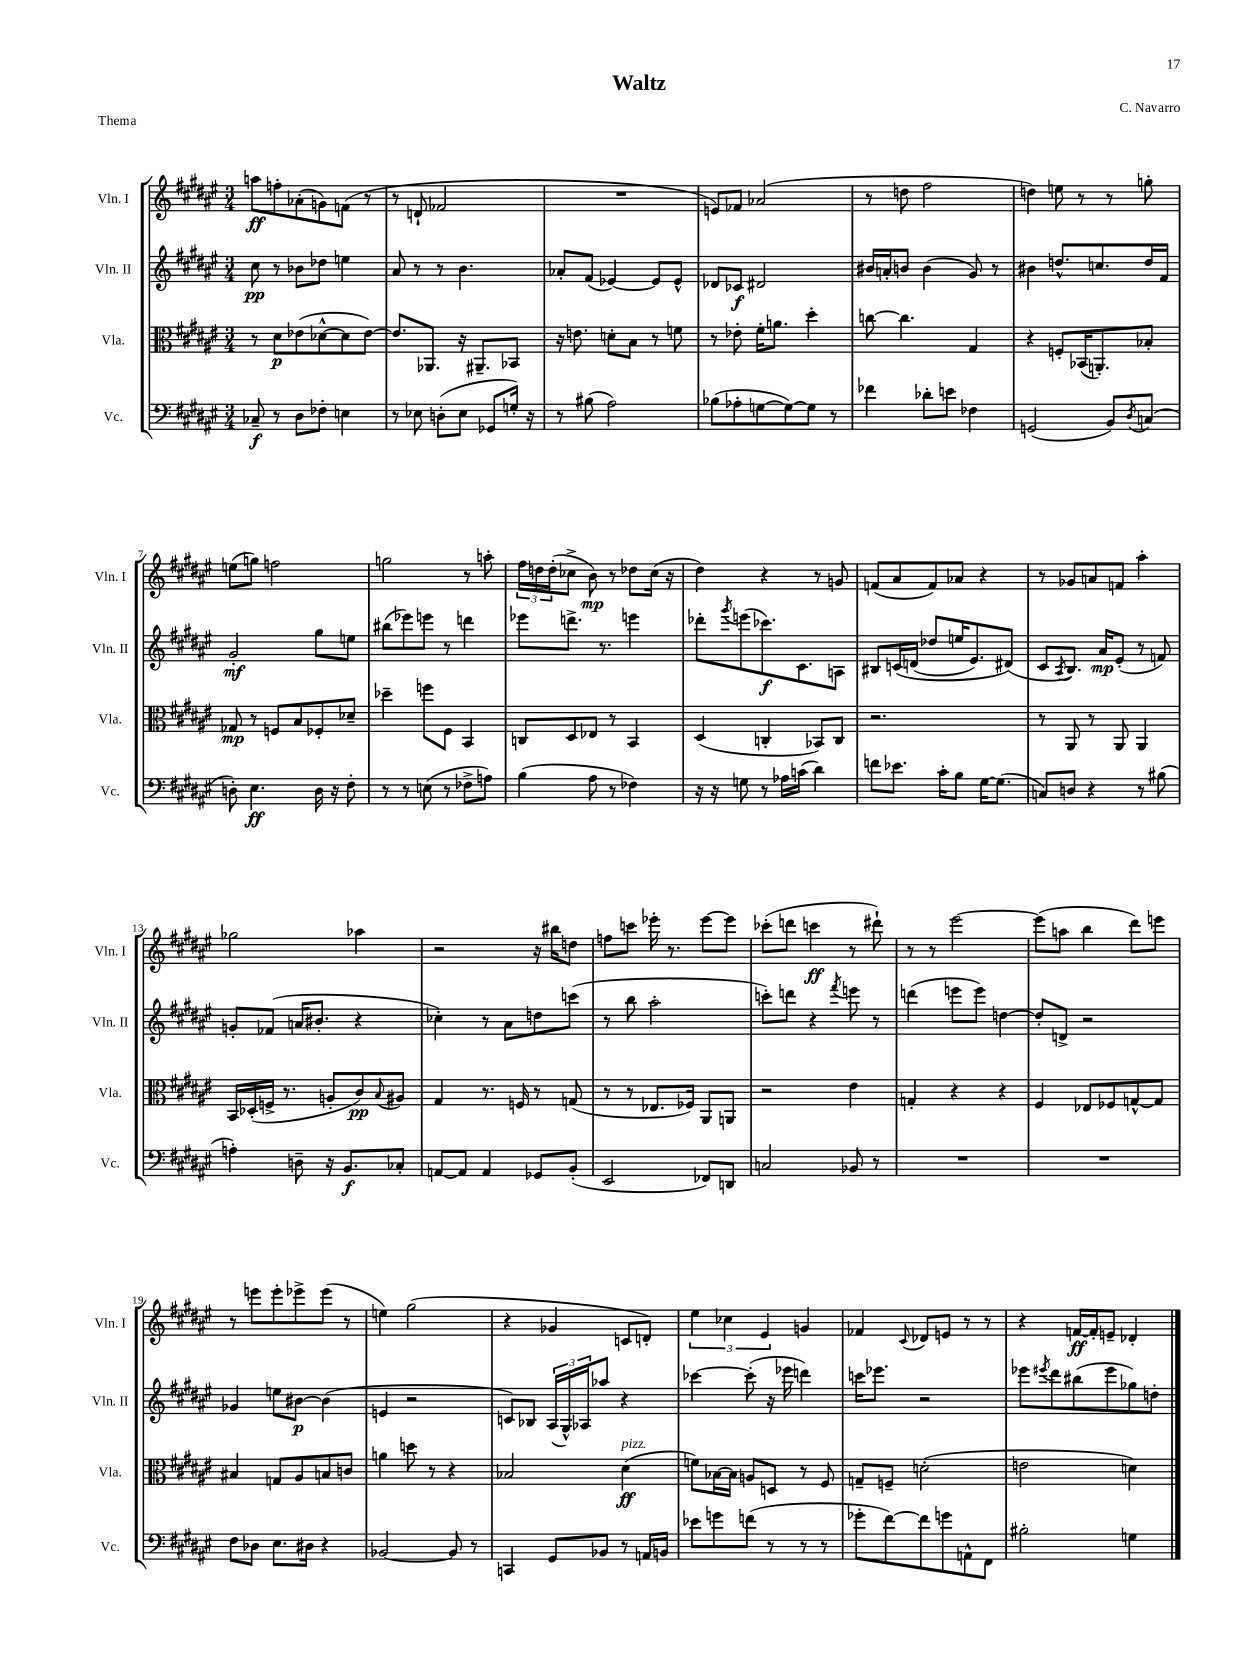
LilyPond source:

\header { title = "Waltz" composer = "C. Navarro" piece = "Thema" }
<<
\new StaffGroup <<
\new Staff = "s0" \with { instrumentName = "Vln. I" shortInstrumentName = "Vln. I" } {
    \clef treble \key fis \major \numericTimeSignature \time 3/4
    a''8\ff f''8-. aes'8-.( g'8) f'8( r8 |
    r8 d'8-! fes'2 |
    R2. |
    e'8) fes'8 aes'2( |
    r8 d''8 fis''2 |
    d''4) e''8 r8 r8 g''8-. |
    e''8( g''8) f''2 |
    g''2 r8 a''8-. |
    \tuplet 3/2 { fis''16 d''16 d''16-.( } ces''8-> b'8\mp) r8 des''8 ces''16( r16 |
    dis''4) r4 r8 g'8 |
    f'8( ais'8 f'8) aes'8 r4 |
    r8 ges'8 a'8 f'8 ais''4-. |
    ges''2 aes''4 |
    r2 r16 bis''16 d''8 |
    f''8 c'''8 ees'''16-. r8. ees'''8~ ees'''8 |
    ces'''8-.( d'''8 c'''4\ff r8 dis'''8-!) |
    r8 r8 eis'''2~ |
    eis'''8( a''8 b''4 dis'''8) e'''8 |
    r8 e'''8 e'''8-. ees'''8-> ees'''8( r8 |
    e''4) gis''2( |
    r4 ges'4 c'8 d'8-.) |
    \tuplet 3/2 { eis''4 ces''4 eis'4 } g'4 |
    fes'4 \appoggiatura { cis'8 } des'8 e'8 r8 r8 |
    r4 f'16~\ff f'16-. e'8-- des'4-. \bar "|." |
}
\new Staff = "s1" \with { instrumentName = "Vln. II" shortInstrumentName = "Vln. II" } {
    \clef treble \key fis \major \numericTimeSignature \time 3/4
    cis''8\pp r8 bes'8 des''8 e''4 |
    ais'8 r8 r8 b'4. |
    aes'8-. fis'8( ees'4~) ees'8 ees'8-^ |
    des'8 ces'8\f dis'2 |
    bis'16 a'16-. b'8 b'4( gis'8) r8 |
    bis'4 d''8.-^ c''8. d''16 fis'16 |
    gis'2-.\mf gis''8 e''8 |
    bis''8( ees'''8) e'''8 r8 d'''4 |
    ees'''8 d'''8.-> r8. e'''4 |
    des'''8-. \acciaccatura { gis'''8 } e'''8( ces'''8.\f) cis'8. a8 |
    bis8 c'16\( d'16( des''8 e''16 eis'8.) dis'8(\) |
    cis'8 \acciaccatura { ais8 } b8.) ais'16\mp eis'8-.( r8 f'8) |
    g'8-. fes'8( a'16 bis'8.-. r4 |
    ces''4-.) r8 ais'8 d''8 c'''8( |
    r8 b''8 ais''2-. |
    c'''8-.) d'''8 r4 \acciaccatura { fis'''8 } e'''8 r8 |
    d'''4( e'''8 e'''8) d''4~ |
    d''8-. d'8-> r2 |
    ges'4 e''8 bis'8~\p bis'4( |
    e'4 r2 |
    c'8) bes8 \tuplet 3/2 { ais16( gis16-^) aes16 } aes''8 r4 |
    ces'''4~ ces'''8-.( r16 ees'''16 d'''4) |
    c'''16 ees'''8. r2 |
    ees'''8 \acciaccatura { eis'''8 } dis'''8 bis''8( eis'''8 ges''8) d''8-. \bar "|." |
}
\new Staff = "s2" \with { instrumentName = "Vla." shortInstrumentName = "Vla." } {
    \clef alto \key fis \major \numericTimeSignature \time 3/4
    r8 dis'8\p ees'8( des'8~-^ des'8 ees'8~) |
    ees'8. aes,8. r16 ais,8.-- bes,8 |
    r16 e'8. d'8-. b8 r8 f'8 |
    r8 ees'8-. fis'16-. a'8. dis''4-. |
    c''8~ c''4. gis4 |
    r4 f8-. bes,16( a,8.-.) bes8-. |
    ges8\mp r8 f8 b8 fes8-. des'8-- |
    des''4-- f''8 fis8 b,4 |
    c8 dis8 ees8 r8 b,4 |
    dis4( c4-. bes,8) c8 |
    r2. |
    r8 ais,8 r8 ais,8 ais,4 |
    b,16 des16-.( f16-> r8. a8-. cis'8\pp) \appoggiatura { b8 } ais8 |
    gis4 r8. f16 r8 g8( |
    r8 r8 ees8. fes16) ais,8 a,8 |
    r2 eis'4 |
    g4-. r4 r4 |
    fis4 ees8 fes8 g8~-^ g8 |
    bis4 g8 ais8 b8 c'8 |
    a'4 d''8 r8 r4 |
    bes2 dis'4\ff^\markup { \italic "pizz." }( |
    f'8) bes16~ bes16 a8 d8 r8 fis8 |
    g8-- f8-- d'2-.( |
    e'2 d'4) \bar "|." |
}
\new Staff = "s3" \with { instrumentName = "Vc." shortInstrumentName = "Vc." } {
    \clef bass \key fis \major \numericTimeSignature \time 3/4
    ces8--\f r8 dis8 fes8-. e4 |
    r8 ees8 d8-.( ees8 ges,8 g16-.) r16 |
    r8 bis8( ais2) |
    bes8( aes8-. g8~ g8~) g8 r8 |
    fes'4 des'8-. e'8 fes4 |
    g,2( b,8) \acciaccatura { dis8 } c8( |
    d8-.) eis4.\ff d16 r16 fis8-. |
    r8 r8 e8( r8 fes8-> a8) |
    b4( ais8 r8 fes4) |
    r16 r16 g8 r8 aes16 c'16( dis'4) |
    f'8 ees'8. cis'16-. b8 gis16~ gis8.( |
    c8) d8 r4 r8 bis8( |
    a4-.) d8-- r16 b,8.\f ces8-. |
    a,8~ a,8 a,4 ges,8 b,8-.( |
    eis,2 fes,8) d,8 |
    c2 bes,8 r8 |
    R2. |
    R2. |
    fis8 des8 eis8. dis16 r4 |
    bes,2~ bes,8 r8 |
    c,4 gis,8 bes,8 r8 a,16 b,16 |
    ees'8 g'8 f'8( r8 r8 r8 |
    ges'8-. fis'8~) fis'8 g'8 a,8-^ fis,8 |
    bis2-. g4 \bar "|." |
}
>>
>>
